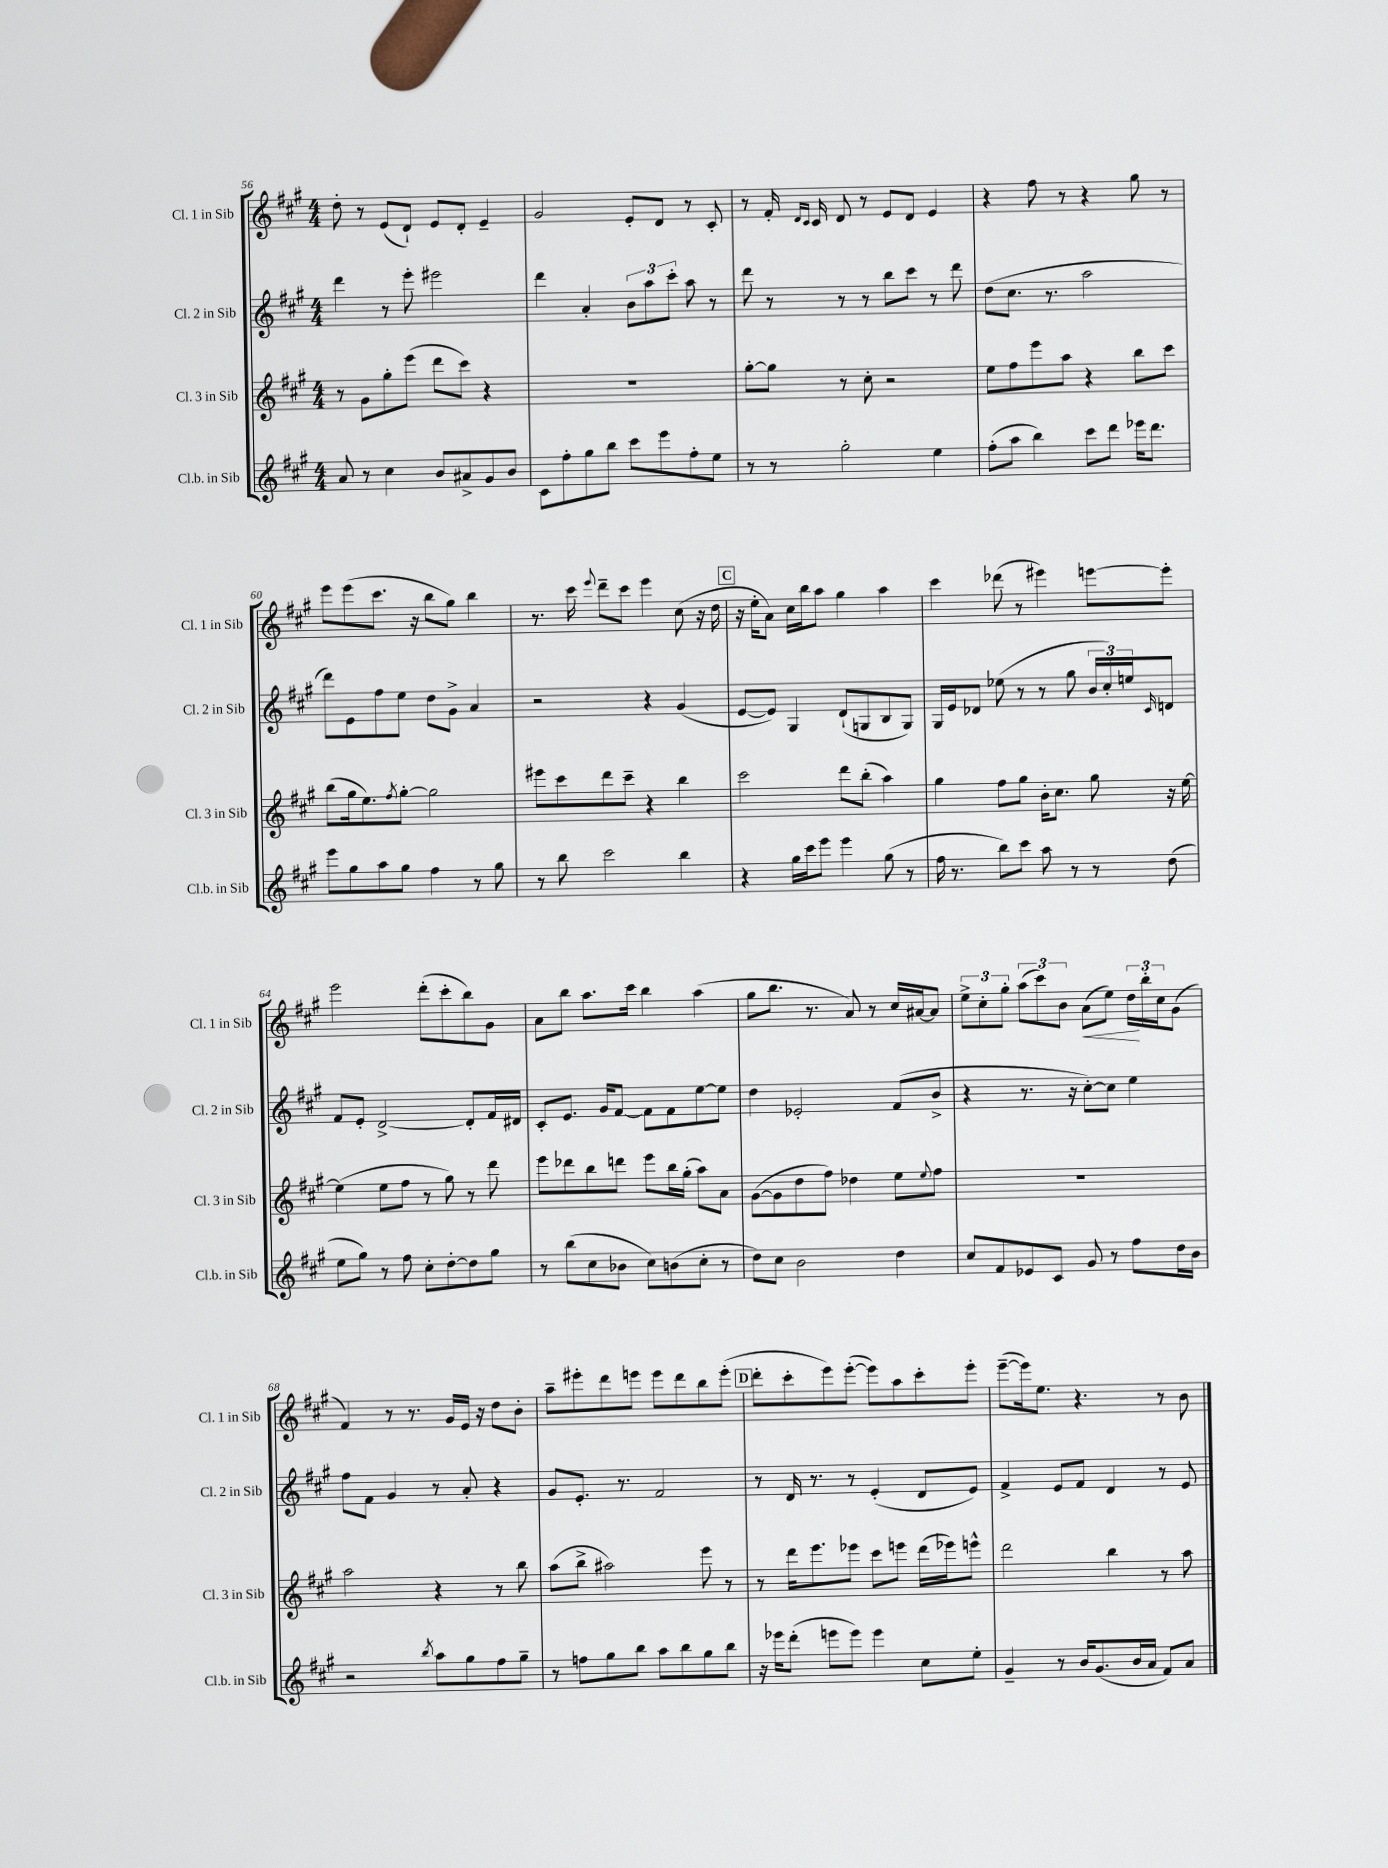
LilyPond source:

<<
\new StaffGroup <<
\new Staff = "s0" \with { instrumentName = "Cl. 1 in Sib" shortInstrumentName = "Cl. 1 in Sib" } {
    \clef treble \key a \major \numericTimeSignature \time 4/4
    d''8-. r8 e'8( d'8-!) e'8 d'8-. e'4-- |
    gis'2 e'8-. d'8 r8 cis'8-. |
    r8 fis'16-. \grace { d'16 cis'16 } cis'16 d'8 r8 e'8 d'8 e'4 |
    r4 fis''8 r8 r4 gis''8 r8 |
    e'''8 e'''8( cis'''8. r16 b''8 gis''8) b''4 |
    r8. cis'''16 \appoggiatura { e'''8 } d'''8-- cis'''8 e'''4 cis''8( r16 d''16 |
    \mark \markup { \box "C" } r16 e''16-. a'8) cis''16 b''16 a''8 gis''4 a''4 |
    cis'''4 des'''8( r8 eis'''4) e'''8~ e'''8-. |
    e'''2 d'''8-.( cis'''8-. b''8) gis'8 |
    a'8 b''8 a''8. cis'''16 b''4 a''4( |
    gis''8 b''8. r8. a'8) r8 cis''16 ais'16~ ais'8 |
    \tuplet 3/2 { e''8-> cis''8-. gis''8-. } \tuplet 3/2 { a''8( cis'''8) b'8 } a'8\<( e''8) \tuplet 3/2 { d''16\! b''16-. cis''16 } gis'8( |
    fis'4) r8 r8. gis'16 e'16 r16 d''8 b'8-. |
    a''8-- eis'''8-. d'''8 e'''8 e'''8 d'''8 b''8 e'''8-.( |
    \mark \markup { \box "D" } d'''8-. cis'''8-. e'''8) e'''8~-.( e'''8) a''8 cis'''8-. e'''8-. |
    e'''8~--( e'''16) e''8. r4. r8 b'8 \bar "|." |
}
\new Staff = "s1" \with { instrumentName = "Cl. 2 in Sib" shortInstrumentName = "Cl. 2 in Sib" } {
    \clef treble \key a \major \numericTimeSignature \time 4/4
    d'''4 r8 e'''8-. eis'''2 |
    d'''4 a'4-. \tuplet 3/2 { b'8 a''8 cis'''8-. } a''8 r8 |
    d'''8 r8 r8 r8 b''8 cis'''8 r8 d'''8 |
    d''8( cis''8. r8. a''2 |
    d'''8) e'8 fis''8 e''8 d''8 gis'8-> a'4 |
    r2 r4 gis'4( |
    \mark \markup { \box "C" } e'8~ e'8) gis4 d'8-!( g8 b8 g8) |
    gis16 e'16 des'8 ees''8( r8 r8 gis''8 \tuplet 3/2 { b'16 cis''16-.) e''16 } \grace { cis'16 } d'8 |
    fis'8 e'8-. d'2~-> d'8-. fis'16 dis'16 |
    cis'8-. e'8. gis'16 fis'8~ fis'8 fis'8 e''8~ e''8 |
    d''4 ees'2-. fis'8( b'8-> |
    r4 r8. r16 cis''8~-.) cis''8 e''4 |
    fis''8 fis'8 gis'4 r8 a'8-. r4 |
    gis'8 e'8.-. r8. fis'2 |
    \mark \markup { \box "D" } r8 d'16 r8. r8 e'4-.( d'8 e'8) |
    fis'4-> e'8 fis'8 d'4 r8 e'8 \bar "|." |
}
\new Staff = "s2" \with { instrumentName = "Cl. 3 in Sib" shortInstrumentName = "Cl. 3 in Sib" } {
    \clef treble \key a \major \numericTimeSignature \time 4/4
    r8 gis'8 gis''8-. e'''8( d'''8 cis'''8) r4 |
    R1 |
    gis''8~-. gis''8 r8 cis''8-. r2 |
    e''8 fis''8 e'''8 a''8 r4 b''8 cis'''8 |
    b''8( gis''16 e''8.) \acciaccatura { fis''8 } gis''8~-. gis''2 |
    eis'''8 cis'''8 d'''8 cis'''8-- r4 b''4 |
    \mark \markup { \box "C" } cis'''2 d'''8 b''8-.( a''4) |
    gis''4 fis''8 gis''8 b'16-. cis''8. gis''8 r16 e''16~ |
    e''4( e''8 fis''8 r8 gis''8) r8 d'''8 |
    e'''8 des'''8 b''8 d'''8 e'''8 b''16 gis''16-.( a''8) a'8 |
    gis'8~( gis'8 d''8 fis''8) des''4 e''8 \appoggiatura { e''8 } fis''8 |
    R1 |
    a''2 r4 r8 b''8 |
    a''8( b''8-> ais''2) e'''8 r8 |
    \mark \markup { \box "D" } r8 d'''16 e'''8. ees'''8 cis'''8 e'''8 d'''16( ees'''16) e'''8-^ |
    d'''2 b''4 r8 a''8 \bar "|." |
}
\new Staff = "s3" \with { instrumentName = "Cl.b. in Sib" shortInstrumentName = "Cl.b. in Sib" } {
    \clef treble \key a \major \numericTimeSignature \time 4/4
    a'8 r8 cis''4 b'8 ais'8-> gis'8 b'8 |
    cis'8 fis''8-. gis''8 b''8 cis'''8 e'''8 fis''8-. e''8 |
    r8 r8 gis''2-. e''4 |
    fis''8-.( a''8 b''4) cis'''8 d'''8 ees'''16 d'''8. |
    e'''8 gis''8 a''8 gis''8 fis''4 r8 gis''8 |
    r8 b''8 cis'''2 b''4 |
    \mark \markup { \box "C" } r4 gis''16 cis'''16 e'''8 e'''4 gis''8( r8 |
    fis''16 r8. b''8) cis'''8 a''8 r8 r8 d''8( |
    e''8 gis''8) r8 fis''8 cis''8-. d''8~-. d''8 gis''8 |
    r8 b''8( cis''8 bes'8 cis''8) b'8( cis''8-. r8 |
    d''8) cis''8 b'2 d''4 |
    cis''8 fis'8 ees'8 cis'8 gis'8 r8 fis''8 d''16 b'16 |
    r2 \acciaccatura { b''8 } a''8 gis''8 fis''8 gis''8-- |
    r8 f''8 gis''8 b''8 a''8 b''8 gis''8 b''8 |
    \mark \markup { \box "D" } r16 ees'''16 d'''8-.( e'''8 e'''8) e'''4 cis''8 e''8-. |
    gis'4-- r8 b'16 gis'8.( b'16 a'16 fis'8) a'8 \bar "|." |
}
>>
>>
\layout { \context { \Score currentBarNumber = #56 } }
